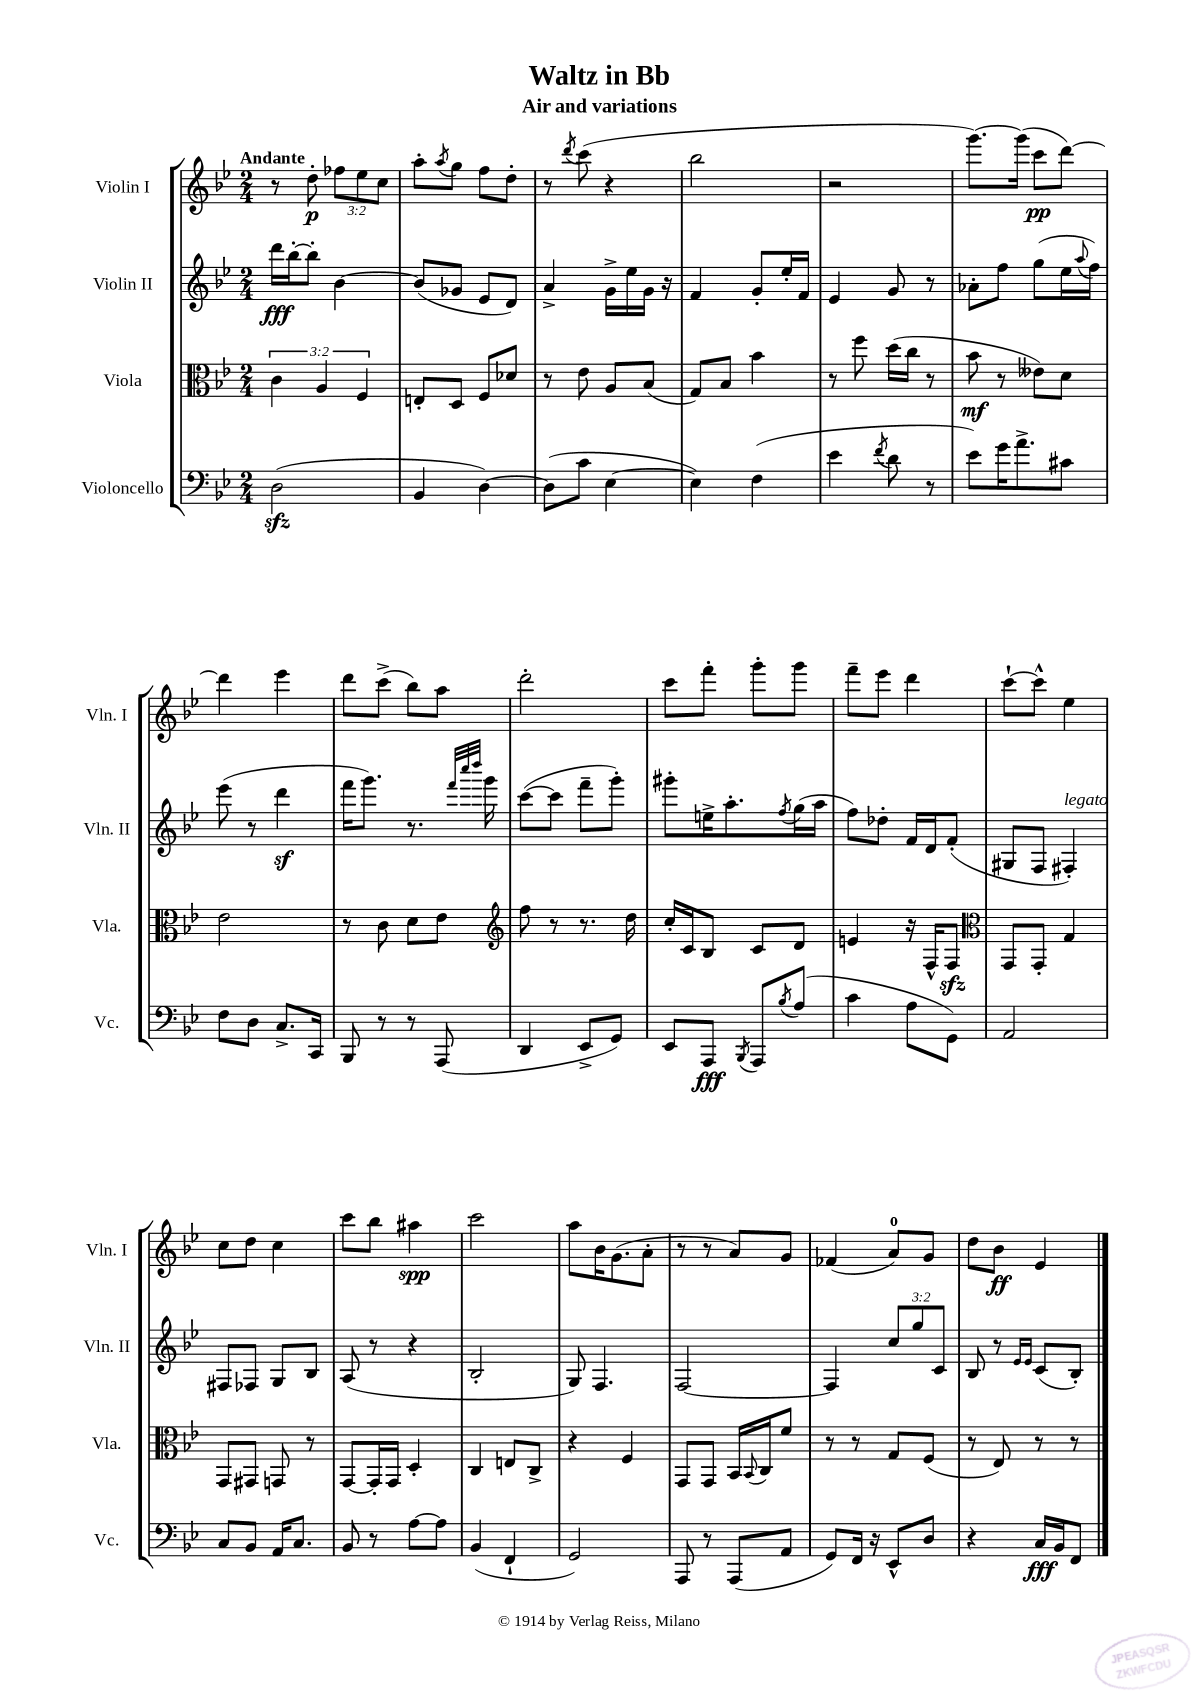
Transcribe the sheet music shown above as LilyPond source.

\header { title = "Waltz in Bb" subtitle = "Air and variations" }
<<
\new StaffGroup <<
\new Staff = "s0" \with { instrumentName = "Violin I" shortInstrumentName = "Vln. I" } {
    \clef treble \key bes \major \numericTimeSignature \time 2/4 \override Staff.TupletNumber.text = #tuplet-number::calc-fraction-text \tempo "Andante"
    r8 d''8-.\p \tuplet 3/2 { fes''8 ees''8 c''8 } |
    a''8-. \acciaccatura { a''8 } g''8 f''8 d''8-. |
    r8 \acciaccatura { d'''8 } c'''8( r4 |
    bes''2 |
    r2 |
    g'''8.~) g'''16( c'''8\pp d'''8~) |
    d'''4 ees'''4 |
    d'''8 c'''8->( bes''8) a''8 |
    d'''2-. |
    c'''8 f'''8-. g'''8-. g'''8 |
    f'''8-- ees'''8 d'''4 |
    c'''8~-! c'''8-^ ees''4 |
    c''8 d''8 c''4 |
    c'''8 bes''8 ais''4\spp |
    c'''2 |
    a''8 bes'16 g'8.( a'8-. |
    r8 r8 a'8) g'8 |
    fes'4( a'8-0) g'8 |
    d''8 bes'8\ff ees'4 \bar "|." |
}
\new Staff = "s1" \with { instrumentName = "Violin II" shortInstrumentName = "Vln. II" } {
    \clef treble \key bes \major \numericTimeSignature \time 2/4 \override Staff.TupletNumber.text = #tuplet-number::calc-fraction-text
    d'''16\fff bes''16~-. bes''8-. bes'4~ |
    bes'8( ges'8 ees'8 d'8) |
    a'4-> g'16-> ees''16 g'16 r16 |
    f'4 g'8-. ees''16-. f'16 |
    ees'4 g'8 r8 |
    aes'8-. f''8 g''8( ees''16 \appoggiatura { a''8 } f''16) |
    ees'''8( r8 d'''4\sf |
    f'''16 g'''8.) r8. \grace { f'''32 c''''32 d''''32 } g'''16 |
    c'''8~( c'''8 f'''8-- g'''8-.) |
    gis'''8-. e''16-> a''8.-. \acciaccatura { f''8 } g''16( a''16 |
    f''8) des''8-. f'16 d'16 f'8-.( |
    gis8 f8 fis4-.^\markup { \italic "legato" }) |
    fis8 fes8 g8 bes8 |
    a8( r8 r4 |
    bes2-. |
    g8) f4. |
    f2~ |
    f4 \tuplet 3/2 { c''8 g''8 c'8 } |
    bes8 r8 \grace { ees'16 ees'16 } c'8( bes8-.) \bar "|." |
}
\new Staff = "s2" \with { instrumentName = "Viola" shortInstrumentName = "Vla." } {
    \clef alto \key bes \major \numericTimeSignature \time 2/4 \override Staff.TupletNumber.text = #tuplet-number::calc-fraction-text
    \tuplet 3/2 { c'4 a4 f4 } |
    e8-. d8 f8 des'8 |
    r8 ees'8 a8 bes8( |
    g8) bes8 bes'4 |
    r8 f''8 d''16( c''16 r8 |
    bes'8\mf r8 eeses'8) d'8 |
    ees'2 |
    r8 c'8 d'8 ees'8 |
    \clef treble f''8 r8 r8. d''16 |
    c''16-. c'16 bes8 c'8 d'8 |
    e'4 r16 f16-^ f8\sfz |
    \clef alto g,8 g,8-. g4 |
    g,8 gis,8 g,8 r8 |
    g,8~ g,16-. g,16 d4-. |
    c4 e8 c8-> |
    r4 f4 |
    g,8 g,8 bes,16 \appoggiatura { bes,8 } c16 f'8 |
    r8 r8 g8 f8( |
    r8 ees8) r8 r8 \bar "|." |
}
\new Staff = "s3" \with { instrumentName = "Violoncello" shortInstrumentName = "Vc." } {
    \clef bass \key bes \major \numericTimeSignature \time 2/4
    d2\sfz( |
    bes,4 d4~) |
    d8( c'8 ees4~ |
    ees4) f4( |
    ees'4 \acciaccatura { f'8 } d'8 r8 |
    ees'8) g'16 a'8.-> cis'8 |
    f8 d8 c8.-> c,16 |
    bes,,8 r8 r8 a,,8( |
    d,4 ees,8-> g,8) |
    ees,8 a,,8\fff \acciaccatura { bes,,8 } a,,8 \acciaccatura { bes8 } a8( |
    c'4 a8 g,8) |
    a,2 |
    c8 bes,8 a,16 c8. |
    bes,8 r8 a8~ a8 |
    bes,4( f,4-! |
    g,2) |
    a,,8 r8 a,,8( a,8 |
    g,8) f,16 r16 ees,8-^ d8 |
    r4 c16\fff bes,16 f,8 \bar "|." |
}
>>
>>
\layout { \context { \Score \remove "Bar_number_engraver" } }
